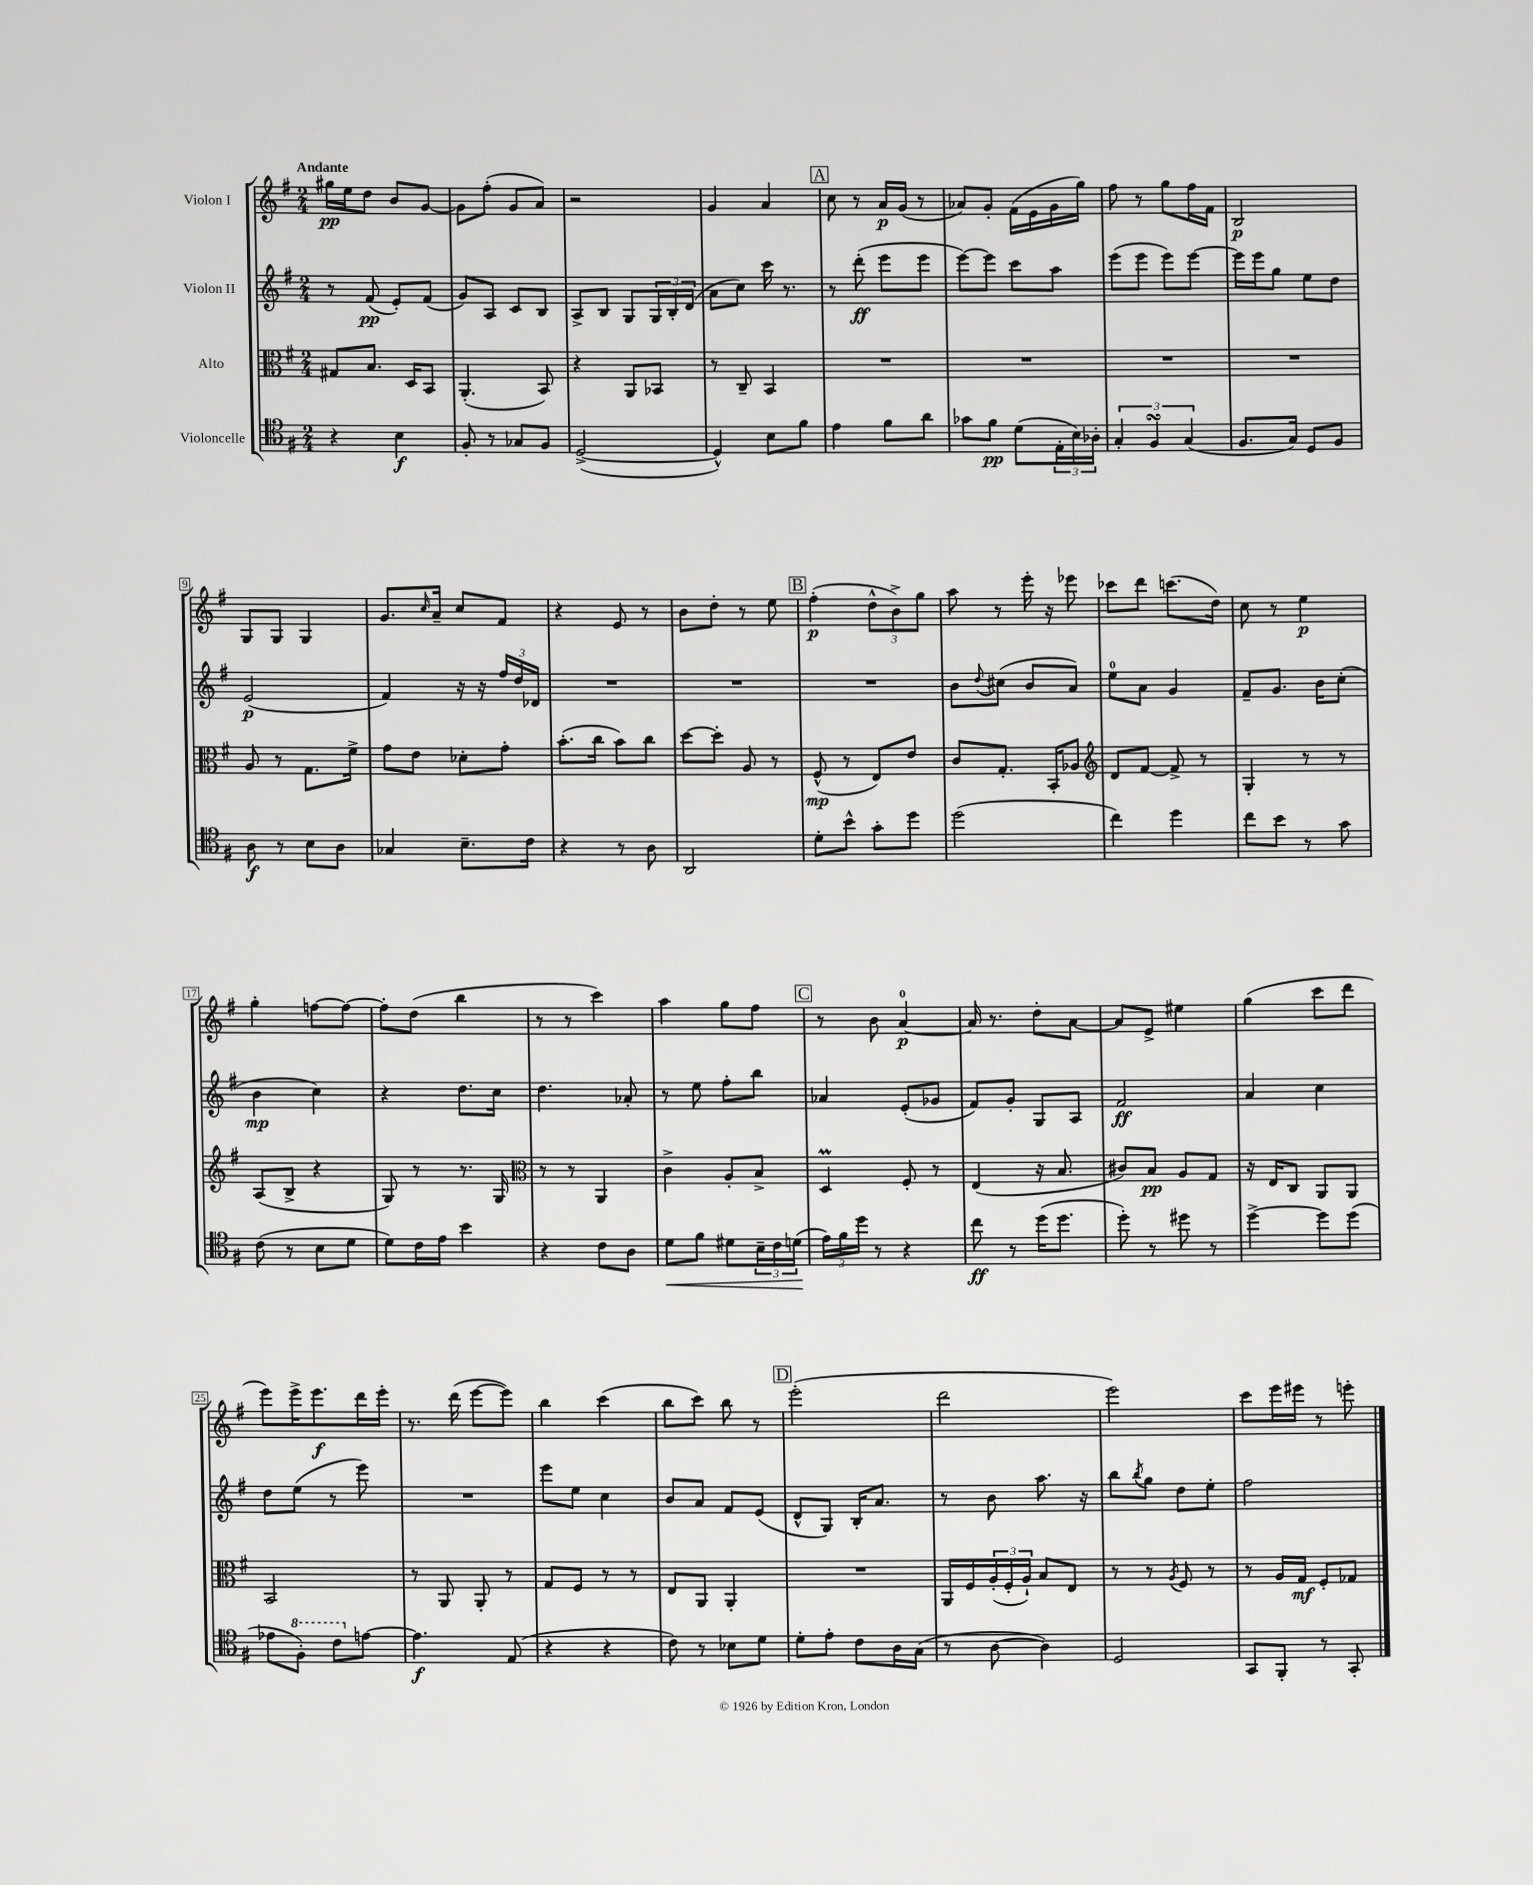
<<
\new StaffGroup <<
\new Staff = "s0" \with { instrumentName = "Violon I" } {
    \clef treble \key g \major \numericTimeSignature \time 2/4 \tempo "Andante"
    gis''16\pp e''16 d''8 b'8 g'8~ |
    g'8 fis''8-.( g'8 a'8) |
    r2 |
    g'4 a'4 |
    \mark \markup { \box "A" } c''8 r8 a'16\p g'16( r8 |
    aes'8) g'8-. fis'16( e'16 g'16 g''16) |
    fis''8 r8 g''8 fis''16 fis'16 |
    b2\p |
    g8 g8 g4 |
    g'8. \grace { c''16 } a'16-- c''8 fis'8 |
    r4 e'8 r8 |
    b'8 d''8-. r8 e''8 |
    \mark \markup { \box "B" } fis''4-.\p( \tuplet 3/2 { d''8-^ b'8->) g''8 } |
    a''8 r8 e'''16-. r16 ees'''8 |
    ces'''8 d'''8 c'''8.( d''16) |
    c''8 r8 e''4\p |
    g''4-. f''8~ f''8~ |
    f''8-. d''8( b''4 |
    r8 r8 c'''4) |
    a''4 g''8 fis''8 |
    \mark \markup { \box "C" } r8 b'8 a'4-0~\p |
    a'16 r8. d''8-. a'8~ |
    a'8 e'8-> eis''4 |
    g''4( c'''8 d'''8 |
    e'''8) e'''16-> e'''8.\f d'''16 e'''16-. |
    r8. d'''16( e'''8~ e'''8) |
    b''4 c'''4( |
    b''8 c'''8) b''8 r8 |
    \mark \markup { \box "D" } e'''2-.( |
    d'''2 |
    e'''2) |
    c'''8 e'''16 eis'''16 r8 e'''8-. \bar "|." |
}
\new Staff = "s1" \with { instrumentName = "Violon II" } {
    \clef treble \key g \major \numericTimeSignature \time 2/4
    r8 fis'8\pp( e'8-.) fis'8( |
    g'8) a8 c'8 b8 |
    a8-> b8 g8 \tuplet 3/2 { g16 b16-. d'16( } |
    a'8 c''8) c'''16 r8. |
    \mark \markup { \box "A" } r8 d'''8-.\ff( e'''8 e'''8 |
    e'''8~) e'''8 c'''8 a''8 |
    e'''8( e'''8 e'''8) e'''8~ |
    e'''16 e'''16 g''8 e''8 d''8 |
    e'2\p( |
    fis'4) r16 r16 \tuplet 3/2 { fis''16 d''16 des'16 } |
    R2 |
    R2 |
    \mark \markup { \box "B" } R2 |
    b'8 \appoggiatura { d''8 } cis''8( b'8 a'8) |
    e''8-0 a'8 g'4 |
    fis'8-- g'8. b'16 c''8-.( |
    b'4\mp c''4) |
    r4 d''8. c''16 |
    d''4. aes'8-. |
    r8 e''8 fis''8-. b''8 |
    \mark \markup { \box "C" } aes'4 e'8-.( ges'8 |
    fis'8) g'8-. g8 a8 |
    fis'2\ff |
    a'4 c''4 |
    d''8 e''8( r8 e'''8) |
    R2 |
    e'''8 e''8 c''4 |
    b'8 a'8 fis'8 e'8( |
    \mark \markup { \box "D" } d'8-^ g8) b16-. a'8. |
    r8 b'8 a''8. r16 |
    b''8 \acciaccatura { b''8 } g''8 d''8 e''8-. |
    fis''2 \bar "|." |
}
\new Staff = "s2" \with { instrumentName = "Alto" } {
    \clef alto \key g \major \numericTimeSignature \time 2/4
    gis8 b8. d16 b,8 |
    a,4.-.( b,8) |
    r4 a,8 bes,8 |
    r8 c8-- b,4 |
    \mark \markup { \box "A" } R2 |
    R2 |
    R2 |
    R2 |
    a8 r8 g8. fis'16-> |
    g'8 e'8 des'8-. g'8-. |
    b'8.-.( c''16 b'8) c''8 |
    d''8~ d''8-. a8 r8 |
    \mark \markup { \box "B" } fis8-^\mp( r8 e8) e'8 |
    c'8 g8.-. b,16-. aes8 |
    \clef treble d'8 fis'8~ fis'8-> r8 |
    g4-. r8 r8 |
    a8( b8-> r4 |
    g8) r8 r8. g16 |
    \clef alto r8 r8 a,4 |
    c'4-> a8-. b8-> |
    \mark \markup { \box "C" } d4\prall fis8-. r8 |
    e4( r16 b8. |
    cis'8) b8\pp a8 g8 |
    r16 e16 c8 a,8 a,8 |
    b,2 |
    r8 a,8 a,8-. r8 |
    g8 fis8 r8 r8 |
    e8 a,8 a,4-. |
    \mark \markup { \box "D" } R2 |
    a,16 fis16 \tuplet 3/2 { a16-.( fis16-. a16-!) } b8 e8 |
    r8 r8 \acciaccatura { a8 } fis8 r8 |
    r8 a16 g16\mf fis8-. ges8 \bar "|." |
}
\new Staff = "s3" \with { instrumentName = "Violoncelle" } {
    \clef tenor \key g \major \numericTimeSignature \time 2/4
    r4 b4\f |
    fis8-. r8 ges8 fis8 |
    d2~->( |
    d4-^) b8 fis'8 |
    \mark \markup { \box "A" } e'4 fis'8 a'8 |
    ges'8 fis'8\pp d'8( \tuplet 3/2 { e16-. b16) aes16-. } |
    \tuplet 3/2 { g4-. fis4\turn g4( } |
    fis8. g16) d8 fis8 |
    a8\f r8 b8 a8 |
    ges4 b8.-- c'16 |
    r4 r8 a8 |
    a,2 |
    \mark \markup { \box "B" } d'8-. b'8-^ g'8-. d''8 |
    d''2( |
    c''4) d''4 |
    c''8 b'8 r8 g'8 |
    c'8( r8 b8 d'8 |
    d'8) c'16 e'16 b'4 |
    r4 c'8 a8 |
    d'8\< fis'8 dis'8 \tuplet 3/2 { b16-- c'16 d'16\!( } |
    \mark \markup { \box "C" } \tuplet 3/2 { e'16) fis'16 d''16 } r8 r4 |
    c''8\ff r8 d''16( d''8. |
    d''8-.) r8 dis''8 r8 |
    d''4~-> d''8 d''8( |
    ees'8 \ottava #1 fis'8-.) c''8 \ottava #0 e'8~ |
    e'4.\f e8( |
    r4 r4 |
    c'8) r8 bes8 d'8 |
    \mark \markup { \box "D" } d'8-. e'8-. c'8 a16 g16( |
    r8 a8~ a4) |
    d2 |
    g,8 fis,8-. r8 g,8-. \bar "|." |
}
>>
>>
\layout { \context { \Score \override BarNumber.stencil = #(make-stencil-boxer 0.1 0.3 ly:text-interface::print) } }
